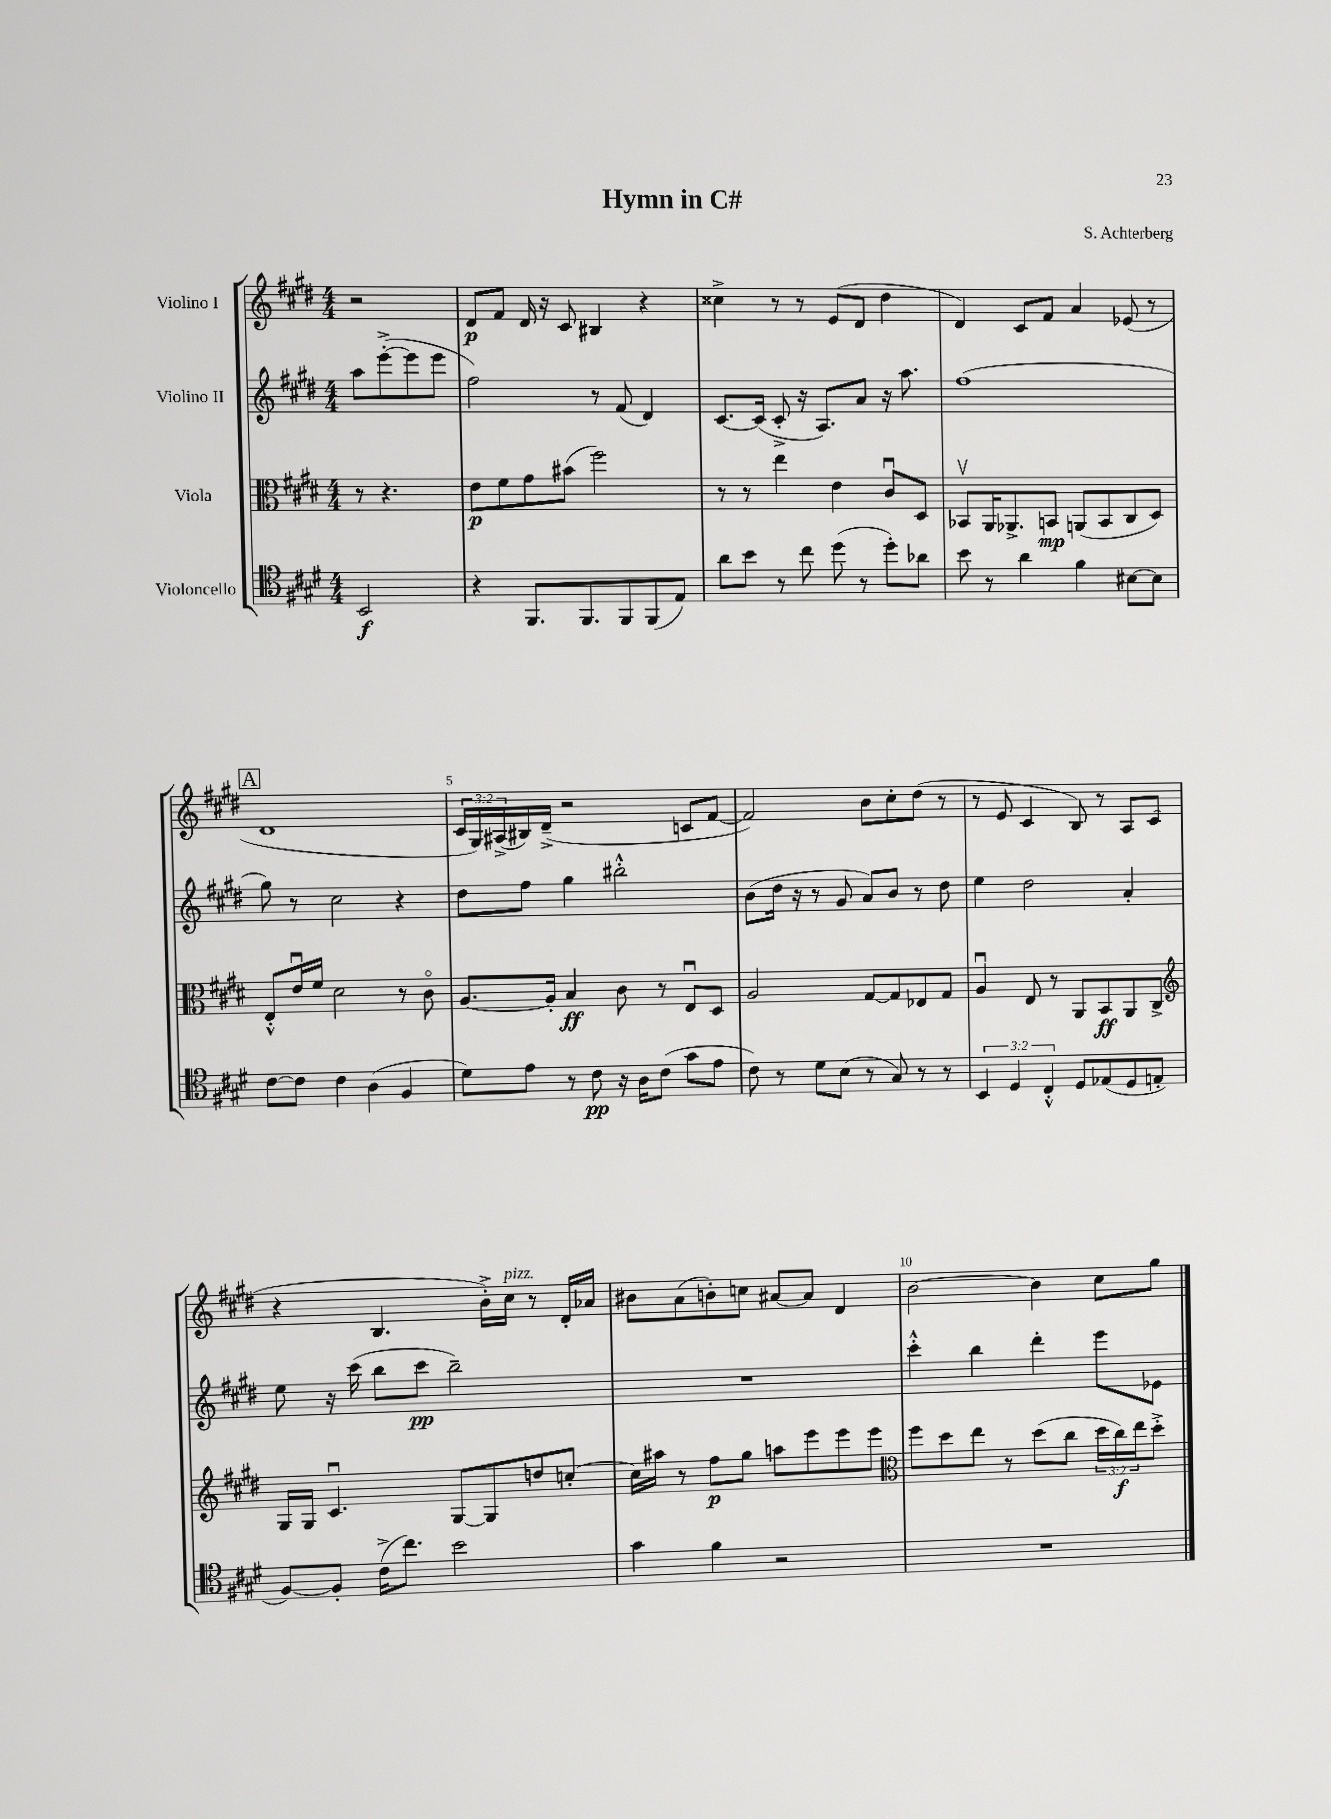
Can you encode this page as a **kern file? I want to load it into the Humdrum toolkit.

**kern	**kern	**kern	**kern
*staff4	*staff3	*staff2	*staff1
*clefC4	*clefC3	*clefG2	*clefG2
*k[f#c#g#d#]	*k[f#c#g#d#]	*k[f#c#g#d#]	*k[f#c#g#d#]
*M4/4	*M4/4	*M4/4	*M4/4
2BB	8r	8aa	2r
.	4.r	([8eee'^	.
.	.	8eee]	.
.	.	8eee	.
=	=	=	=
4r	8e	2ff#)	8d#
.	8f#	.	8f#
8.FF#	8g#	.	16d#
.	.	.	16r
.	(8b#	.	8c#
8.FF#	.	.	.
.	2ff#)	8r	4B#
8FF#	.	(8f#	.
(8FF#	.	4d#)	4r
8E)	.	.	.
=	=	=	=
8a	8r	[8.c#	4cc##^
8b	8r	.	.
.	.	(16c#]	.
8r	4ee	8c#'^	8r
8cc#	.	16r	8r
.	.	8.A)	.
(8dd#	4e	.	(8e
8r	.	8a	8d#
8dd#')	8c#u	16r	4dd#
.	.	8.aa	.
8a-	8D#	.	.
=	=	=	=
8b	8BB-v	(1ff#	4d#)
8r	16AA	.	.
.	8.AA-^	.	.
4a	.	.	8c#
.	8BB	.	8f#
4f#	(8AA	.	4a
.	8BB	.	.
[8B#	8C#	.	(8e-
8B#]	8D#)	.	8r
=	=	=	=
[8c#	8E'^^	8gg#)	1d#
8c#]	16eu	8r	.
.	16f#	.	.
4c#	2d#	2cc#	.
(4A	.	.	.
4F#	8r	4r	.
.	8c#o	.	.
=	=	=	=
8d#)	[8.A	8dd#	24c#
.	.	.	24G#)
.	.	.	(24A#^
8e	.	8ff#	16B#)
.	16A']	.	(16d#~^
8r	4B	4gg#	2r
8c#	.	.	.
16r	8c#	2bb#'^^	.
16A	.	.	.
(8c#	8r	.	.
8g#	8Eu	.	8c
8e	8D#	.	[8f#
=	=	=	=
8c#)	2A	(8b	2f#])
8r	.	16dd#	.
.	.	16r	.
8d#	.	8r	.
(8B	.	8g#	.
8r	[8G#	8a)	8b
8G#)	8G#]	8b	8cc#'
8r	8E-	8r	(8dd#
8r	8G#	8dd#	8r
=	=	=	=
6BB	4Au	4ee	8r
.	.	.	8e
6D#	.	.	.
.	8E	2dd#	4c#
6C#'^^	.	.	.
.	8r	.	.
8D#	8AA	.	8B)
(8E-	8BB	.	8r
8D#	8AA	4a'	8A
8E'	8C#^	.	(8c#
=	=	=	=
*	*clefG2	*	*
[8F#)	16G#	8ee	4r
.	16G#	.	.
8F#']	4.c#u	16r	.
.	.	(16ccc#	.
(16c#^	.	8bb	4.B
8.cc#)	.	.	.
.	.	8ccc#	.
2b	[8G#	2bb~)	.
.	8G#]	.	16b'^)
.	.	.	16cc#
.	8dd	.	8r
.	[8cc'	.	16d#'
.	.	.	16a-
=	=	=	=
4g#	16cc]	1r	8b#
.	16aa#	.	.
.	8r	.	(8a
4f#	8ff#	.	8b')
.	8gg#	.	8cc
2r	8aa	.	[8a#
.	8eee	.	8a#]
.	8eee	.	4d#
.	8eee	.	.
=	=	=	=
*	*clefC3	*	*
1r	8ff#	4ccc#'^^	[2b
.	8dd#	.	.
.	8ee	4bb	.
.	8r	.	.
.	(8dd#	4ddd#'	4b]
.	8cc#	.	.
.	24dd#	8eee	8cc#
.	24cc#)	.	.
.	24ee	.	.
.	8dd#'^	8e-	8gg#
==	==	==	==
*-	*-	*-	*-
